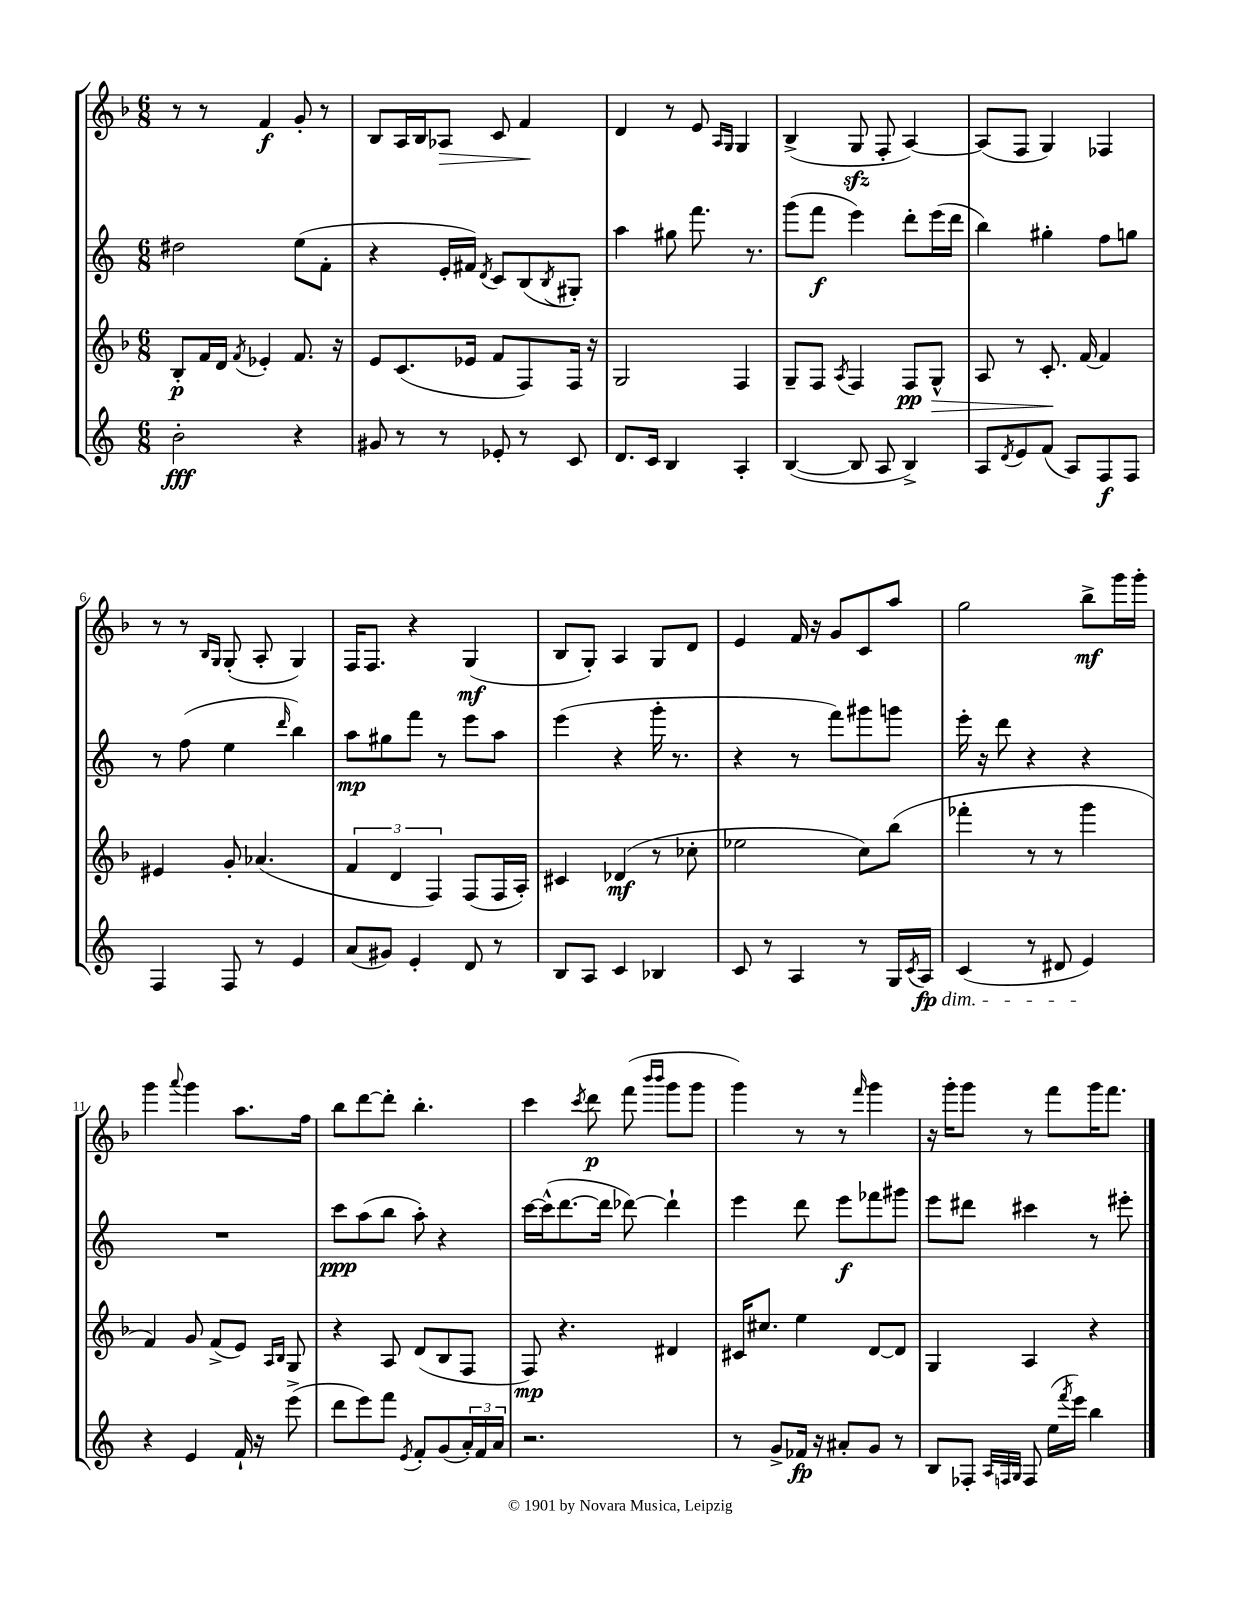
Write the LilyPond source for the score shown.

<<
\new StaffGroup <<
\new Staff = "s0" {
    \clef treble \key f \major \numericTimeSignature \time 6/8
    r8 r8 f'4\f g'8-. r8 |
    bes8 a16 bes16 aes8\> c'8 f'4\! |
    d'4 r8 e'8 \grace { a16 g16 } g4 |
    bes4->( g8\sfz f8-. a4~) |
    a8( f8 g4) fes4 |
    r8 r8 \grace { bes16 g16 } g8-.( a8-. g4) |
    f16 f8. r4 g4\mf( |
    bes8 g8-.) a4 g8 d'8 |
    e'4 f'16 r16 g'8 c'8 a''8 |
    g''2 bes''8->\mf g'''16 g'''16-. |
    g'''4 \appoggiatura { a'''8 } g'''4 a''8. f''16 |
    bes''8 d'''8~ d'''8-. bes''4.-. |
    c'''4 \acciaccatura { c'''8 } d'''8\p f'''8( \grace { bes'''16 bes'''16 } g'''8 g'''8 |
    g'''4) r8 r8 \grace { f'''16 } g'''4 |
    r16 g'''16-. g'''8 r8 f'''8 g'''16 f'''8. \bar "|." |
}
\new Staff = "s1" {
    \clef treble \key c \major \numericTimeSignature \time 6/8
    dis''2 e''8( f'8-. |
    r4 e'16-. fis'16) \acciaccatura { d'8 } c'8 b8( \acciaccatura { b8 } gis8-.) |
    a''4 gis''8 f'''8. r8. |
    g'''8( f'''8\f e'''4) d'''8-. e'''16( d'''16 |
    b''4) gis''4-. f''8 g''8 |
    r8 f''8( e''4 \grace { d'''16 } b''4) |
    a''8\mp gis''8 f'''8 r8 e'''8 a''8 |
    e'''4( r4 g'''16-. r8. |
    r4 r8 f'''8) gis'''8 g'''8 |
    e'''16-. r16 d'''8 r4 r4 |
    R2. |
    c'''8\ppp a''8( b''8 a''8-.) r4 |
    c'''16~ c'''16-^( d'''8.~ d'''16 des'''8~) des'''4-! |
    e'''4 d'''8 e'''8\f fes'''8 gis'''8 |
    e'''8 dis'''8 cis'''4 r8 eis'''8-. \bar "|." |
}
\new Staff = "s2" {
    \clef treble \key f \major \numericTimeSignature \time 6/8
    bes8-.\p f'16 d'16 \acciaccatura { f'8 } ees'4-. f'8. r16 |
    e'8 c'8.( ees'16 f'8 f8) f16 r16 |
    g2 f4 |
    g8-- f8 \acciaccatura { a8 } f4 f8\pp g8-^\> |
    a8 r8 c'8.-.\! f'16~ f'4 |
    eis'4 g'8-. aes'4.( |
    \tuplet 3/2 { f'4 d'4 f4) } f8( f16 a16-.) |
    cis'4 des'4\mf( r8 ces''8-. |
    ees''2 c''8) bes''8( |
    fes'''4-. r8 r8 g'''4 |
    f'4) g'8 f'8->( e'8) \grace { a16 bes16 } g8 |
    r4 a8 d'8( bes8 f8 |
    f8\mp) r4. dis'4 |
    cis'16 cis''8. e''4 d'8~ d'8 |
    g4 a4 r4 \bar "|." |
}
\new Staff = "s3" {
    \clef treble \key c \major \numericTimeSignature \time 6/8
    b'2-.\fff r4 |
    gis'8 r8 r8 ees'8-. r8 c'8 |
    d'8. c'16 b4 a4-. |
    b4~( b8 a8 b4->) |
    a8 \acciaccatura { d'8 } e'8 f'8( a8) f8\f f8 |
    f4 f8 r8 e'4 |
    a'8( gis'8) e'4-. d'8 r8 |
    b8 a8 c'4 bes4 |
    c'8 r8 a4 r8 g16 \acciaccatura { c'8 } a16\fp\dim |
    c'4( r8 dis'8 e'4\!) |
    r4 e'4 f'16-! r16 e'''8->( |
    d'''8 e'''8) f'''8 \acciaccatura { e'8 } f'8-. g'8( \tuplet 3/2 { a'16-.) f'16 a'16 } |
    r2. |
    r8 g'8-> fes'16\fp r16 ais'8-. g'8 r8 |
    b8 fes8-. \grace { a32 f32 g32 } f8 e''16( \acciaccatura { f'''8 } e'''16) b''4 \bar "|." |
}
>>
>>
